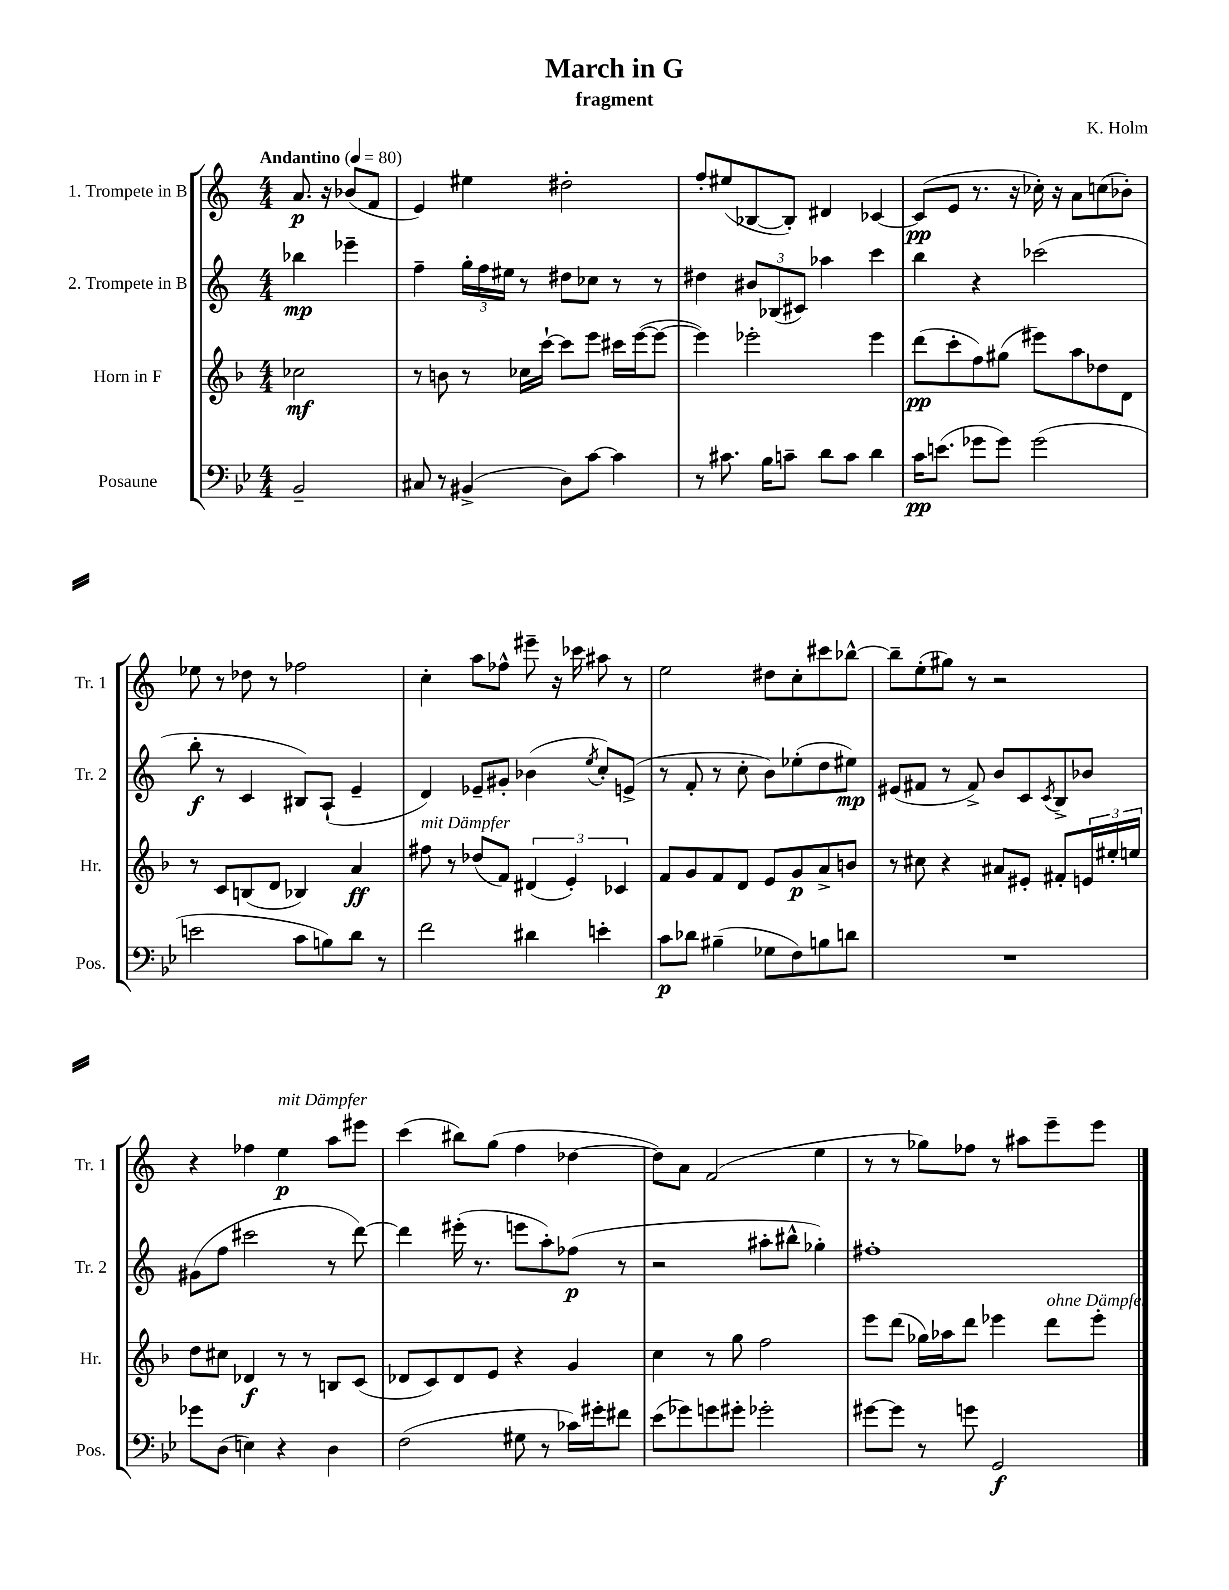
\header { title = "March in G" composer = "K. Holm" subtitle = "fragment" }
<<
\new StaffGroup <<
\new Staff = "s0" \with { instrumentName = "1. Trompete in B" shortInstrumentName = "Tr. 1" } {
    \clef treble \key c \major \numericTimeSignature \time 4/4 \partial 2 \tempo "Andantino" 4 = 80
    a'8.\p r16 bes'8( f'8 |
    e'4) eis''4 dis''2-. |
    f''8-. eis''8( bes8~ bes8-.) dis'4 ces'4~ |
    ces'8\pp( e'8 r8. r16 ces''16-.) r16 a'8 c''8( bes'8-.) |
    ees''8 r8 des''8 r8 fes''2 |
    c''4-. a''8 fes''8-^ eis'''8-- r16 ces'''16 ais''8 r8 |
    e''2 dis''8 c''8-. cis'''8 bes''8~-^ |
    bes''8-- e''8-.( gis''8) r8 r2 |
    r4 fes''4 e''4\p^\markup { \italic "mit Dämpfer" } a''8 eis'''8 |
    c'''4( bis''8) g''8( f''4 des''4~ |
    des''8) a'8 f'2( e''4 |
    r8 r8 ges''8) fes''8 r8 ais''8 e'''8-- e'''8 \bar "|." |
}
\new Staff = "s1" \with { instrumentName = "2. Trompete in B" shortInstrumentName = "Tr. 2" } {
    \clef treble \key c \major \numericTimeSignature \time 4/4 \partial 2
    bes''4\mp ees'''4-- |
    f''4-- \tuplet 3/2 { g''16-. f''16 eis''16 } r8 dis''8 ces''8 r8 r8 |
    dis''4 \tuplet 3/2 { bis'8 bes8( cis'8) } aes''4 c'''4 |
    b''4 r4 ces'''2( |
    b''8-.\f r8 c'4 bis8) a8-!( e'4-- |
    d'4) ees'8-- gis'8-. bes'4( \acciaccatura { e''8 } c''8-.) e'8->( |
    r8 f'8-. r8 c''8-. b'8) ees''8-.( d''8 eis''8\mp) |
    eis'8( fis'8 r8 fis'8->) b'8 c'8 \acciaccatura { c'8 } b8-> bes'8 |
    gis'8( f''8 cis'''2 r8 d'''8~) |
    d'''4 eis'''16-.( r8. e'''8 a''8-.) fes''8\p( r8 |
    r2 ais''8-. bis''8-^ ges''4-.) |
    fis''1-. \bar "|." |
}
\new Staff = "s2" \with { instrumentName = "Horn in F" shortInstrumentName = "Hr." } {
    \clef treble \key f \major \numericTimeSignature \time 4/4 \partial 2
    ces''2\mf |
    r8 b'8 r8 ces''16 c'''16~-! c'''8 e'''8 cis'''16 e'''16~( e'''8~ |
    e'''4) ees'''2-. ees'''4 |
    d'''8\pp( c'''8-. f''8) gis''8( eis'''8) a''8 des''8 d'8 |
    r8 c'8 b8( d'8 bes4) a'4\ff |
    fis''8^\markup { \italic "mit Dämpfer" } r8 des''8( f'8) \tuplet 3/2 { dis'4( e'4-.) ces'4 } |
    f'8 g'8 f'8 d'8 e'8 g'8\p a'8-> b'8 |
    r8 cis''8 r4 ais'8 eis'8-. fis'8-. \tuplet 3/2 { e'16 eis''16-. e''16 } |
    d''8 cis''8 des'4\f r8 r8 b8 c'8( |
    des'8 c'8) des'8 e'8 r4 g'4 |
    c''4 r8 g''8 f''2 |
    e'''8 d'''8( ges''16) aes''16 d'''8 ees'''4 d'''8^\markup { \italic "ohne Dämpfer" } ees'''8-. \bar "|." |
}
\new Staff = "s3" \with { instrumentName = "Posaune" shortInstrumentName = "Pos." } {
    \clef bass \key bes \major \numericTimeSignature \time 4/4 \partial 2
    bes,2-- |
    cis8 r8 bis,4->( d8) c'8~ c'4 |
    r8 cis'8. bes16 c'8-- d'8 c'8 d'4 |
    c'16\pp e'8.( ges'8 ges'8) ges'2( |
    e'2 c'8 b8) d'8 r8 |
    f'2 dis'4 e'4-. |
    c'8\p des'8 bis4--( ges8 f8) b8 d'8 |
    R1 |
    ges'8 d8( e4) r4 d4 |
    f2( gis8 r8 ces'16) gis'16-. fis'8 |
    ees'8( ges'8) g'8 gis'8-. ges'2-. |
    gis'8~ gis'8 r8 g'8 g,2\f \bar "|." |
}
>>
>>
\layout { \context { \Score \remove "Bar_number_engraver" } }
